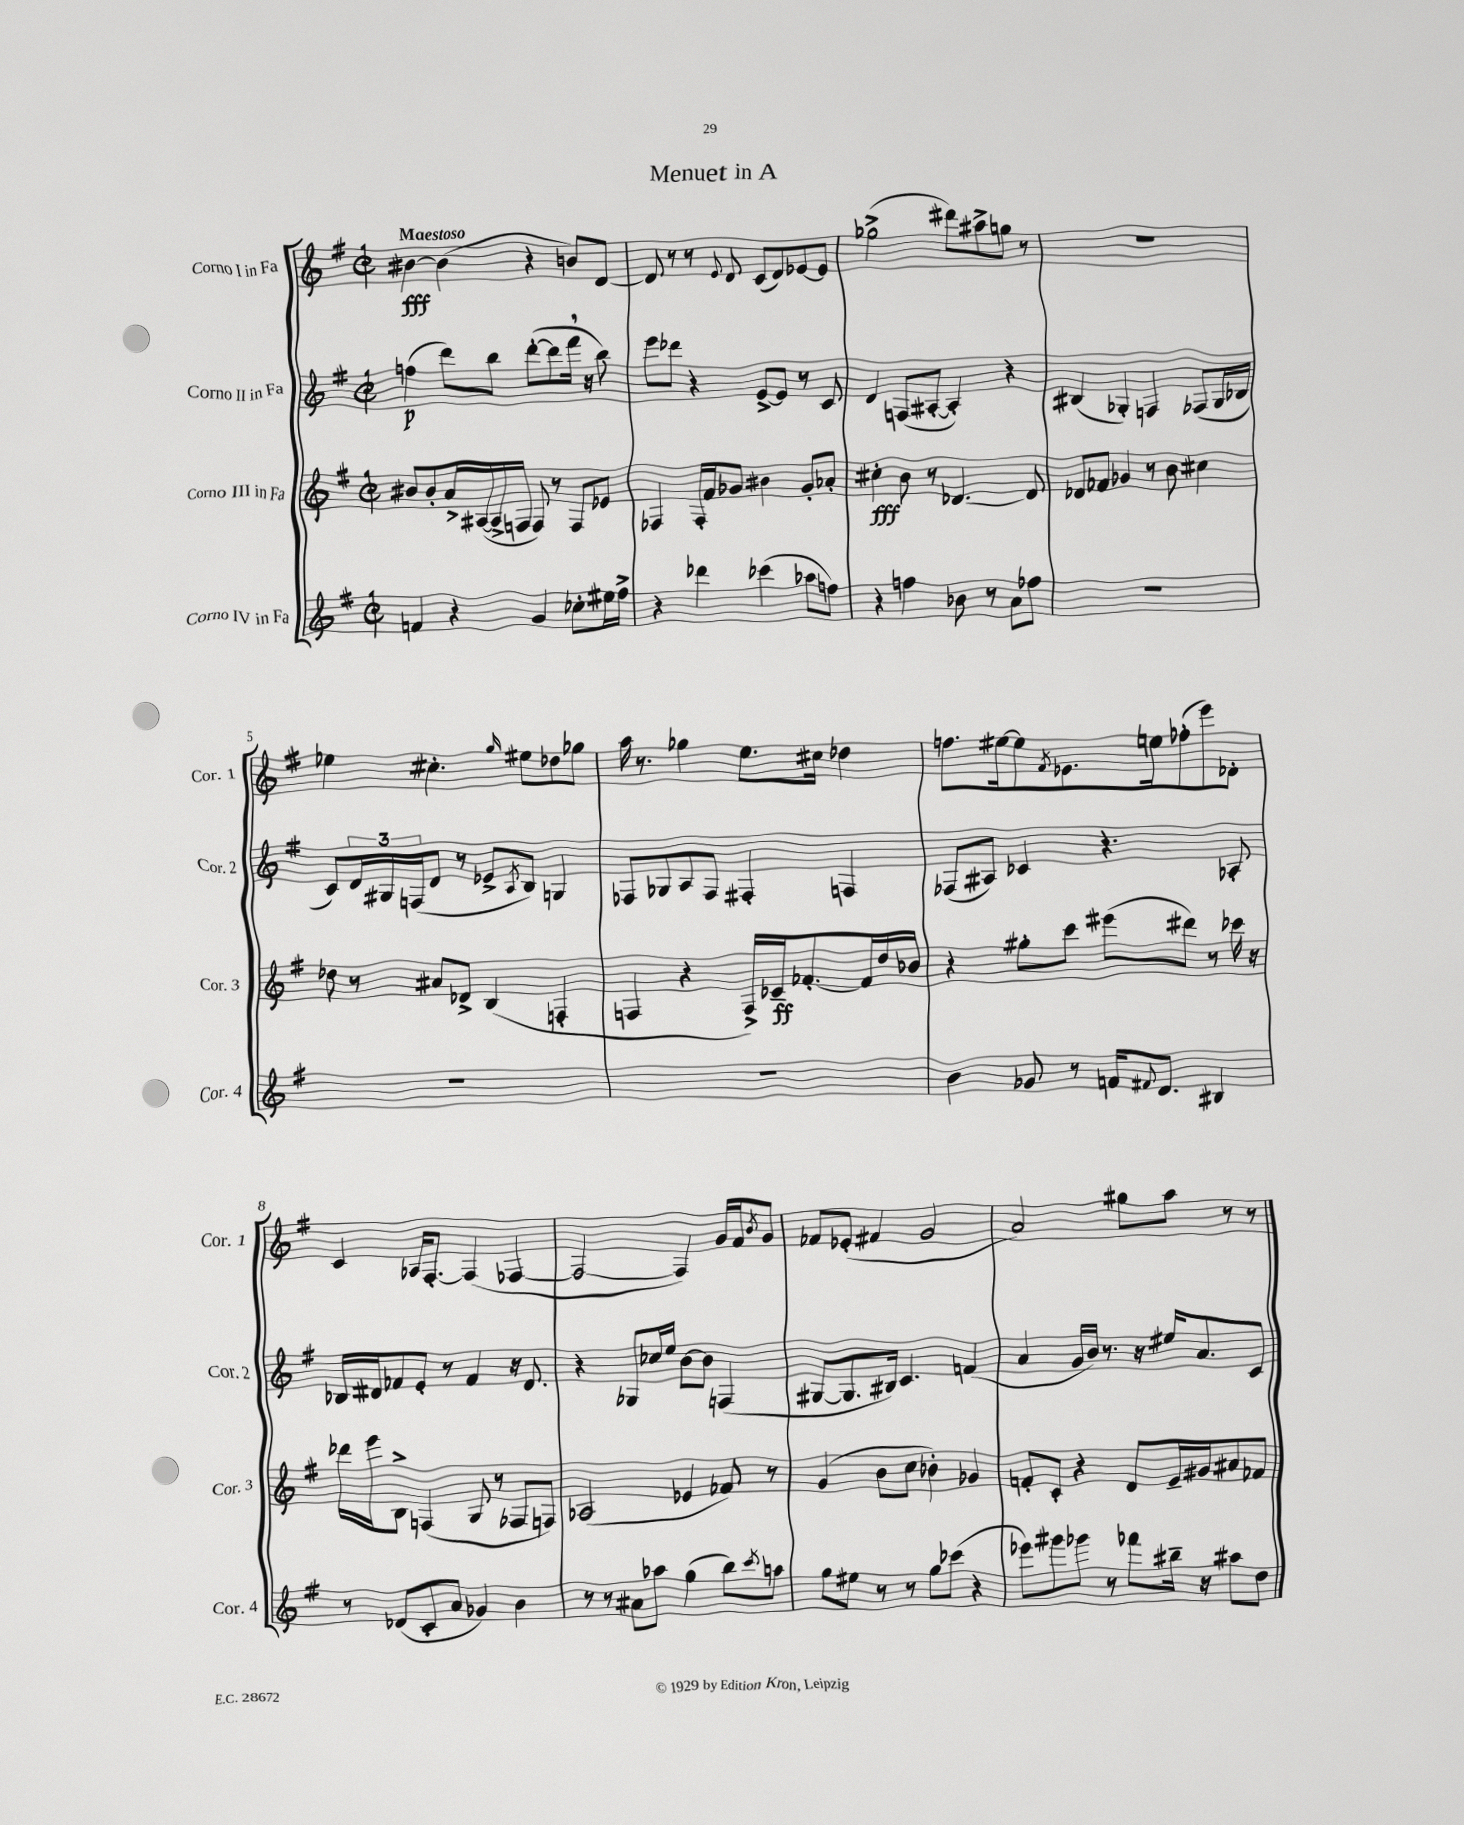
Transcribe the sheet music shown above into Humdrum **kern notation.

**kern	**kern	**kern	**kern
*staff4	*staff3	*staff2	*staff1
*clefG2	*clefG2	*clefG2	*clefG2
*k[f#]	*k[f#]	*k[f#]	*k[f#]
*M2/2	*M2/2	*M2/2	*M2/2
*met(c|)	*met(c|)	*met(c|)	*met(c|)
4f/	8b#/L	(4ff\	[4b#\
.	8b#'/	.	.
4r	16a^/L	8ddd\L)	(4b#\]
.	([16A#/	.	.
.	16A#^/]	8bb\J	.
.	16F/JJ	.	.
4g/	8F/)	([8ddd'\L	4r
.	8r	8ddd\]	.
8cc-'\L	8F/L	16fff#\Jk	8b/L)
.	.	16r	.
16ee#\L	8e-/J	8bb\)	[8d/J
16ff#^\JJ	.	.	.
=	=	=	=
4r	4F-/	8eee\L	8d/]
.	.	8ddd-\J	8r
4ddd-\	16F-'/LL	4r	8r
.	16f#/J	.	.
.	.	.	8qqe/
.	8g-/J	.	8d/
(4ccc-\	4b#\	[8e^/L	(8c/L
.	.	8e/]J	8d/)
8aa-\L	8g-'/L	8r	[8e-/
8ff\J)	8a-'/J	8c/	8e-/]J
=	=	=	=
4r	4cc#'\	4d/	(2gg-^\
4ff\	8b\	(8F/L	.
.	8r	[8A#'/J	.
8b-\	[4.d-/	4A#'/])	8ddd#\L)
8r	.	.	8aa#^\
8a\L	.	4r	8gg\J
8ff-\J	8d-/]	.	8r
=	=	=	=
1r	8d-/L	(4B#/	1r
.	8f-/J	.	.
.	4g-/	4G-'/)	.
.	8r	4F/	.
.	8b\	.	.
.	4cc#\	(8F-/L	.
.	.	16G-/L	.
.	.	16B-/JJ	.
=	=	=	=
1r	8dd-\	8c/L)	4ee-\
.	8r	24d/L	.
.	.	24G#/	.
.	.	(24F/J	.
.	8a#/L	8d/J	4.cc#'\
.	8d-^/J	8r	.
.	(4B/	8e-^/L	.
.	.	8qA/	16qqgg/
.	.	8B/J)	8ee#\L
.	4F'/	4G/	8dd-\
.	.	.	8gg-\J
=	=	=	=
1r	4F/	8F-/L	16aa\
.	.	.	8.r
.	.	8G-/	.
.	4r	8A/	4gg-\
.	.	8F-/J	.
.	16F^/LL)	4F#'/	8.ee\L
.	16c-~/J	.	.
.	[8.f-'/	.	.
.	.	.	16cc#\Jk
.	.	4F/	4dd-\
.	16f-/]L	.	.
.	16dd/	.	.
.	16b-/JJ	.	.
=	=	=	=
4b\	4r	(8F-/L	8.ff\L
.	.	8A#/J)	.
.	.	.	[16ee#\k
8g-/	8gg#'\L	4c-/	8ee#\]
.	.	.	8qf#/
8r	8ccc\J	.	8.e-\
16f/LK	(8eee#\L	4.r	.
8qqf#/	.	.	.
8.d/J	.	.	16ee\k
.	8ddd#\J)	.	(8ff-'\
4B#/	8r	.	8eee\)
.	16ccc-\	8A-'/	8d-'\J
.	16r	.	.
=	=	=	=
8r	16ddd-\LL	16B-/LL	4c/
.	16eee\J	16d#/J	.
(8d-/L	8B^\J	8f-/	.
8c'/	(4F/	8e'/J	16A-/LK
.	.	.	[8.F#'/J
8a/J	.	8r	.
4g-/)	8G/	4f-/	(4F#/]
.	8r	.	.
4b\	8F-/L	16r	[4F-/
.	.	8.d#/	.
.	8F/J)	.	.
=	=	=	=
8r	(2A-/	4r	2F-/_
8r	.	.	.
8a#\L	.	8G-/L	.
8aa-\J	.	16cc-/L	.
.	.	16ee/JJ	.
(4gg\	4e-/	[8b\L	4F-/])
.	.	8b\]J	.
8bb\L)	8f-/)	(4F/	16g/LL
.	.	.	16f#/J
8qccc/	.	.	8qb/
8aa\J	8r	.	8g/J
=	=	=	=
8gg\L	(4g/	[8G#/L	8f-/L
8ee#\J	.	8.G#/]	(8e-'/J
8r	8b\L	.	4f#/
.	.	16B#/Jk)	.
8r	8cc\J	4.c/	.
8gg\L	4b-'\)	.	2g/
(8ccc-\J	.	.	.
4r	4g-/	(4f/	.
=	=	=	=
8eee-\L)	8f'/L	4a/	2a/)
8ggg#\	8c'/J	.	.
8ggg-\J	4r	16g/LL	.
.	.	16b/JJ)	.
8r	.	8.r	.
8fff-\L	8d/L	.	8gg#\L
.	.	16r	.
16bb#~\Jk	16e~/L	16ee#/LK	8aa\J
16r	16g#/J	8.a/	.
8aa#\L	8a#/	.	8r
8dd\J	8f-/J	8c/J	8r
==	==	==	==
*-	*-	*-	*-
